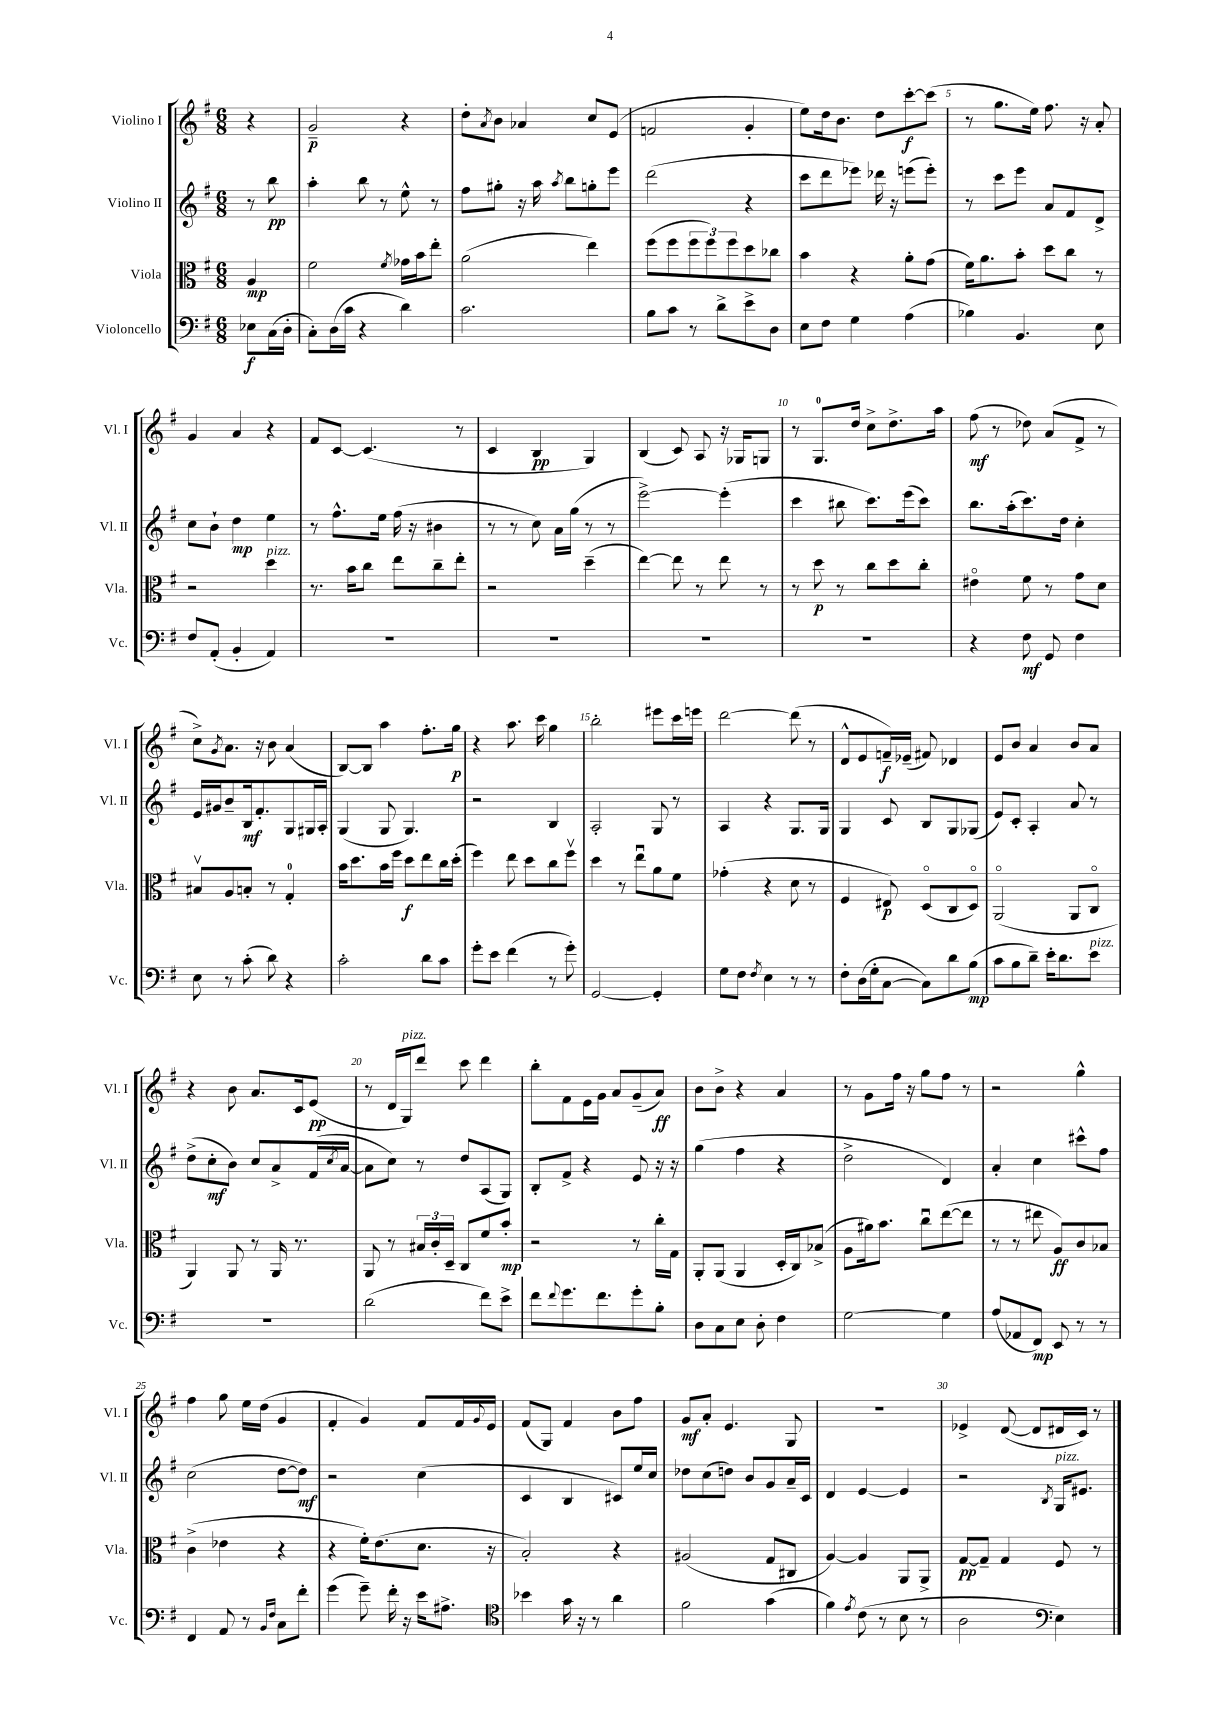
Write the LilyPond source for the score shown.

<<
\new StaffGroup <<
\new Staff = "s0" \with { instrumentName = "Violino I" shortInstrumentName = "Vl. I" } {
    \clef treble \key g \major \numericTimeSignature \time 6/8 \partial 4
    r4 |
    g'2--\p r4 |
    d''8-. \acciaccatura { a'8 } b'8 aes'4 c''8 e'8( |
    f'2 g'4-. |
    e''8) d''16 b'8. d''8 c'''8~-.\f c'''8( |
    r8 g''8. e''16) fis''8. r16 a'8-. |
    g'4 a'4 r4 |
    fis'8 c'8~ c'4.( r8 |
    c'4 b4\pp g4) |
    b4( c'8) a8 r16 ges16 g8 |
    r8 g8.-0 d''16 c''8-> d''8.-> a''16 |
    fis''8\mf( r8 des''8) a'8( fis'8-> r8 |
    c''8->) \acciaccatura { g'8 } a'8. r16 b'8 a'4( |
    b8~) b8 a''4 fis''8.-. g''16\p |
    r4 a''8. c'''16 g''4 |
    b''2-. eis'''8 c'''16 e'''16 |
    d'''2~ d'''8( r8 |
    d'8-^ e'8 f'16--\f) ees'16--( fis'8) des'4 |
    e'8 b'8 a'4 b'8 a'8 |
    r4 b'8 a'8. c'16 e'8\pp( |
    r8 d'16 g16^\markup { \italic "pizz." }) d'''8 c'''8 d'''4 |
    b''8-. fis'8 e'16 g'16 a'8 g'8--( a'8\ff) |
    b'8 b'8-> r4 a'4 |
    r8 g'8 fis''16 r16 g''8 fis''8 r8 |
    r2 g''4-^ |
    fis''4 g''8 e''16 d''16( g'4 |
    fis'4-. g'4) fis'8 fis'16 \appoggiatura { g'8 } e'16 |
    fis'8( g8) fis'4 b'8 fis''8 |
    g'8\mf a'8-. e'4. g8 |
    R2. |
    ees'4-> d'8~( d'8 dis'16 c'16) r8 \bar "|." |
}
\new Staff = "s1" \with { instrumentName = "Violino II" shortInstrumentName = "Vl. II" } {
    \clef treble \key g \major \numericTimeSignature \time 6/8 \partial 4
    r8 b''8\pp |
    a''4-. b''8 r8 e''8-^ r8 |
    fis''8 gis''8-. r16 a''16 \acciaccatura { a''8 } b''8 g''8-. e'''8 |
    d'''2( r4 |
    c'''8 d'''8 ees'''8) des'''16 r16 e'''8( e'''8-.) |
    r8 c'''8 e'''8 a'8 fis'8 d'8-> |
    c''8 b'8-! d''4\mp e''4 |
    r8 fis''8.-^ e''16 fis''16( r16 bis'4 |
    r8 r8 c''8) a'16 g''16( r8 r8 |
    e'''2~->) e'''4-.( |
    c'''4 bis''8 c'''8.) e'''16( c'''8) |
    b''8. a''16-.( c'''8.) d''16 c''4-. |
    e'16 gis'16 b'8-- b16\mf fis'8.-. g8 gis16 a16-. |
    g4( g8 g4.) |
    r2 b4 |
    a2-. g8 r8 |
    a4 r4 g8. g16 |
    g4 c'8 b8 g8 ges8( |
    e'8) c'8-. a4-. a'8 r8 |
    d''8->( c''8-.\mf b'8) c''8 a'8-> fis'16( \acciaccatura { c''8 } a'16~ |
    a'8 c''8) r8 d''8 a8( g8) |
    b8-. fis'8-> r4 e'8 r16 r16 |
    g''4( fis''4 r4 |
    d''2-> d'4) |
    a'4-. c''4 cis'''8-^ fis''8 |
    c''2( d''8~ d''8\mf) |
    r2 c''4( |
    c'4 b4 cis'8) e''16 c''16 |
    des''8 c''8( d''8) b'8 g'8 a'16-- c'16 |
    d'4 e'4~ e'4 |
    r2 \acciaccatura { b8 } g16^\markup { \italic "pizz." } eis'8. \bar "|." |
}
\new Staff = "s2" \with { instrumentName = "Viola" shortInstrumentName = "Vla." } {
    \clef alto \key g \major \numericTimeSignature \time 6/8 \partial 4
    a4\mp |
    fis'2 \acciaccatura { fis'8 } ges'16 b'16 e''8-. |
    a'2( e''4) |
    fis''8( fis''8 \tuplet 3/2 { fis''8 fis''8) fis''8 } d''8 ces''8 |
    b'4 r4 a'8-. g'8( |
    fis'16) a'8. b'8-. d''8 c''8 r8 |
    r2 d''4^\markup { \italic "pizz." } |
    r8. b'16 c''8 e''8 c''8-- e''8-. |
    r2 d''4--( |
    e''4~) e''8 r8 e''8 r8 |
    r8 d''8\p r8 c''8 d''8 c''8-. |
    eis'4\flageolet fis'8 r8 g'8 d'8 |
    bis8\upbow a8 b8-. r8 g4-0-. |
    b'16 d''8. b'16 fis''16 d''8\f e''8 c''16 d''16-.( |
    fis''4) e''8 d''8 c''8 fis''8\upbow |
    d''4 r8 e''8\downbow a'8 fis'8 |
    ges'4-.( r4 d'8 r8 |
    fis4 eis8\p) d8\flageolet( c8 d8\flageolet) |
    a,2\flageolet( a,8 c8\flageolet |
    a,4) a,8 r8 a,16 r8. |
    a,8 r8 \tuplet 3/2 { bis16 c'16-. d16-- } c8 fis'8 b'8-.\mp |
    r2 r8 c''16-. g16 |
    a,8-. a,8( a,4 d16-. c16) bes8->( |
    a8 ais'16) b'8. c''8\downbow e''8~( e''8 |
    r8 r8 eis''8 a8\ff) c'8 bes8 |
    c'4->( ees'4 r4 |
    r4 fis'16-.) e'8.( d'8. r16 |
    b2-.) r4 |
    ais2( g8 cis8 |
    a4~) a4 a,8 a,8-> |
    g8~\pp g8-- g4 fis8 r8 \bar "|." |
}
\new Staff = "s3" \with { instrumentName = "Violoncello" shortInstrumentName = "Vc." } {
    \clef bass \key g \major \numericTimeSignature \time 6/8 \partial 4
    ees8\f c16( d16-. |
    c8-.) d16( c'16 r4 d'4) |
    c'2. |
    b8 c'8 r8 d'8-> e'8-> d8 |
    e8 fis8 g4 a4( |
    bes4) b,4. e8 |
    fis8 a,8-.( b,4-. a,4) |
    R2. |
    R2. |
    R2. |
    R2. |
    r4 fis8\mf g,8 fis4 |
    e8 r8 c'8-.( d'8) r4 |
    c'2-. d'8 c'8 |
    g'8-. e'8 fis'4( r8 g'8-.) |
    g,2~ g,4-. |
    g8 fis8 \acciaccatura { fis8 } e4 r8 r8 |
    fis8-. d16( g16-. c8~ c8) d'8 b8\mp( |
    c'8 b8 d'8--) e'16-. d'8. e'8^\markup { \italic "pizz." } |
    R2. |
    d'2( fis'8) e'8-> |
    fis'8 \appoggiatura { fis'8 } g'8. fis'8. g'8-. b8-. |
    d8 c8 e8 d8-. fis4 |
    g2~ g4 |
    a8( aes,8 fis,8\mp) e,8 r8 r8 |
    fis,4 a,8 r8 \grace { b,16 fis16 } c8 fis'8-. |
    g'4( g'8--) fis'16-. r16 e'16 ais8.-> |
    \clef tenor bes'4 g'16 r16 r8 a'4 |
    fis'2 g'4( |
    fis'4) \acciaccatura { e'8 } c'8( r8 b8 r8 |
    a2 \clef bass e4) \bar "|." |
}
>>
>>
\layout { \context { \Score \override BarNumber.break-visibility = ##(#f #t #t) barNumberVisibility = #(every-nth-bar-number-visible 5) } }
